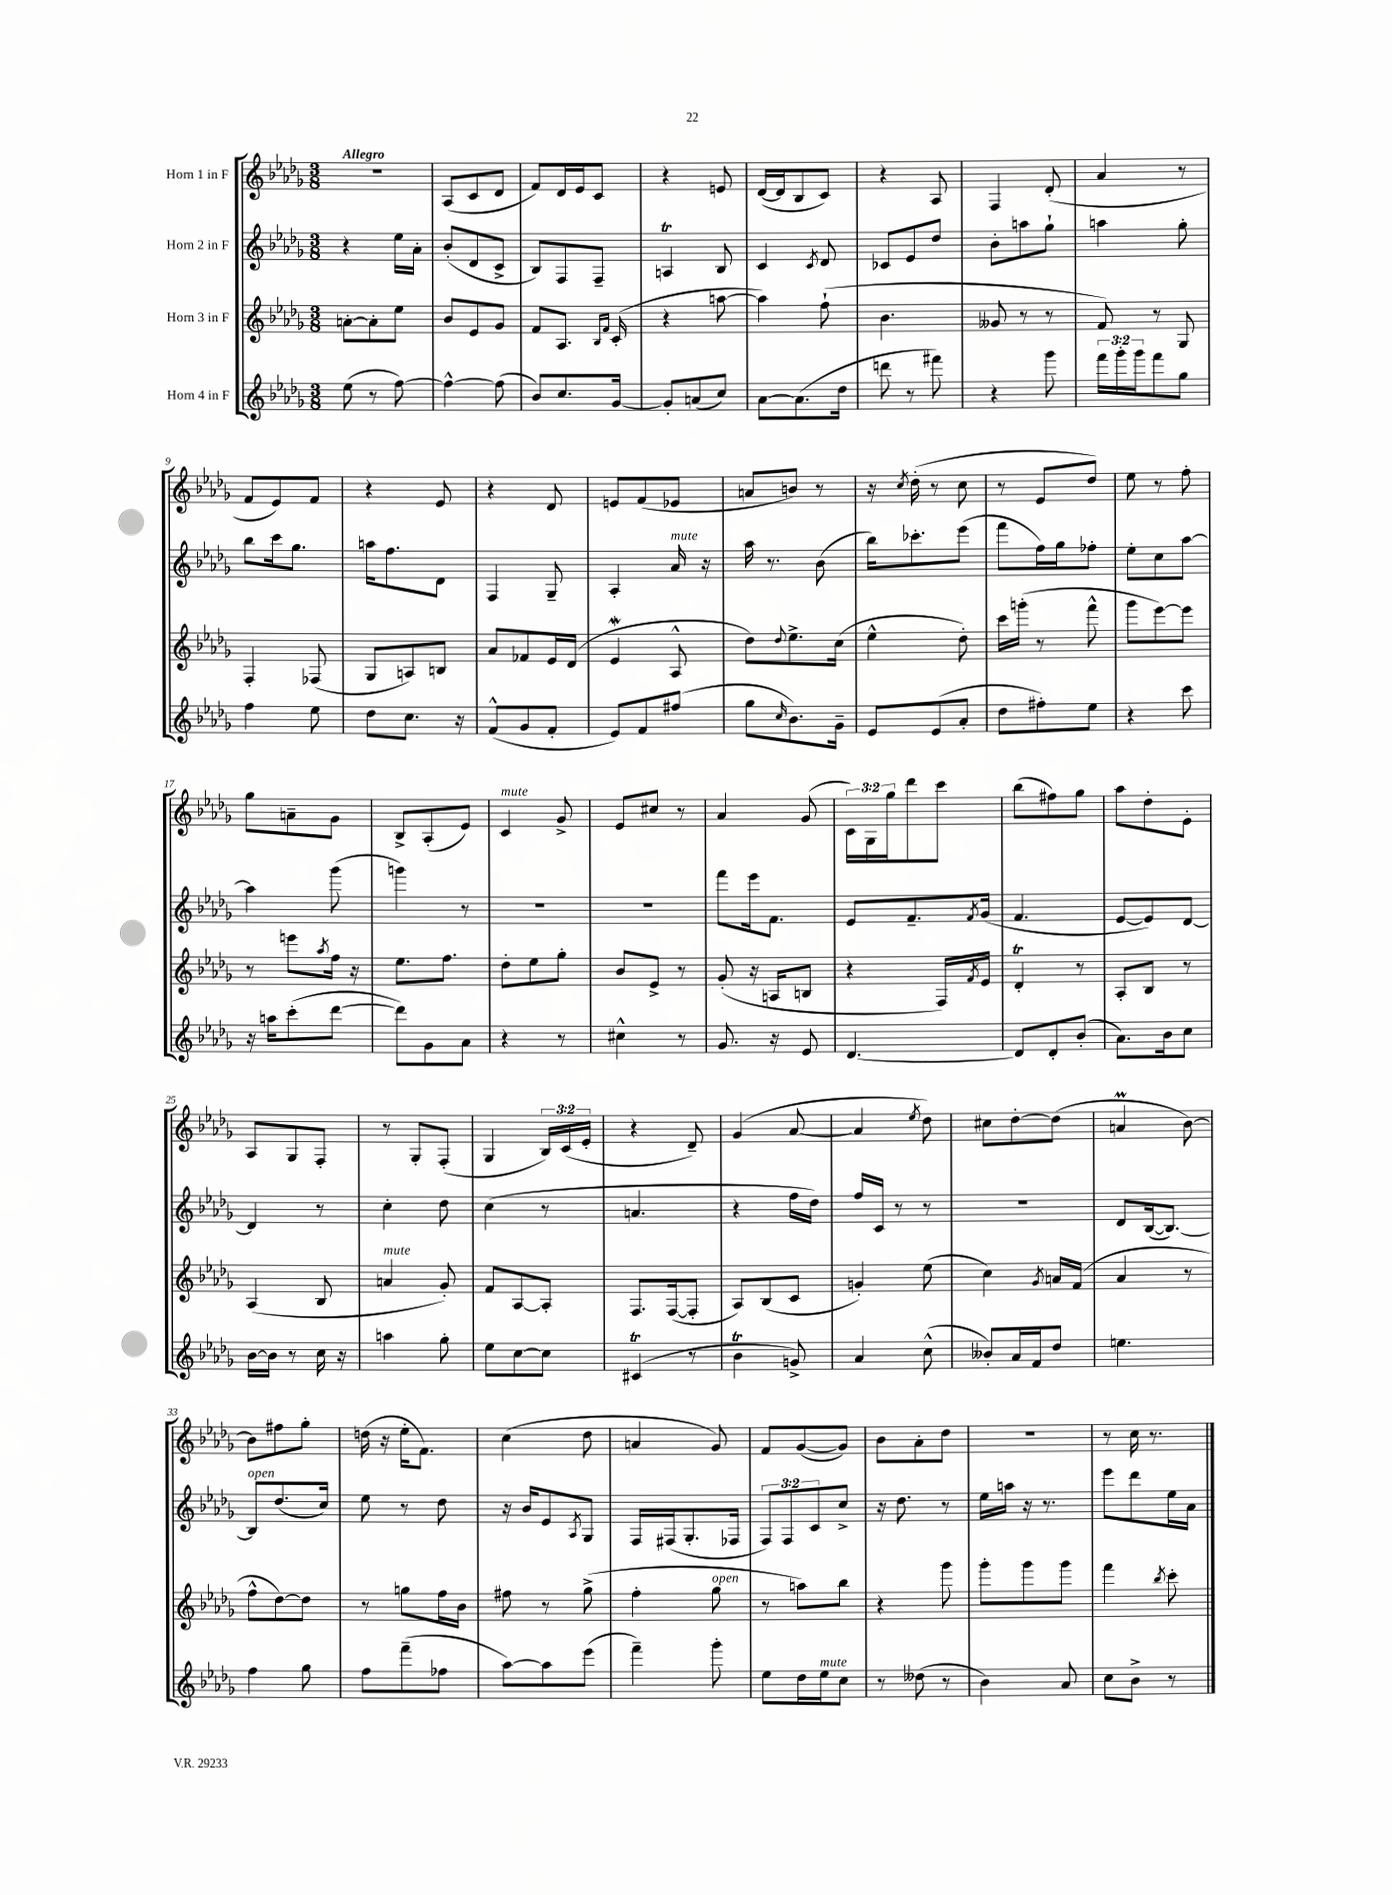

**kern	**kern	**kern	**kern
*staff4	*staff3	*staff2	*staff1
*clefG2	*clefG2	*clefG2	*clefG2
*k[b-e-a-d-g-]	*k[b-e-a-d-g-]	*k[b-e-a-d-g-]	*k[b-e-a-d-g-]
*M3/8	*M3/8	*M3/8	*M3/8
(8ee-\	[8a'\L	4r	4.r
8r	8a'\]	.	.
[8ff\)	8ee-\J	16ee-\LL	.
.	.	16a-'\JJ	.
=	=	=	=
4ff^^\_	8b-/L	(8b-'/L	(8A-/L
.	8e-/	8d-/	8c/
(8ff\]	8g-/J	8c^/J	8d-/J
=	=	=	=
8b-/L)	8f/L	8B-/L)	8f/L)
8.cc/	8.A-/J	8F/	16d-/L
.	.	.	16e-/J
.	.	8F~/J	8c/J
.	16qqB-/LL	.	.
.	16qqf/JJ	.	.
[16g-/Jk	(16c'/	.	.
=	=	=	=
8g-'/]L	4r	4A/	4r
(8a/	.	.	.
8cc/J)	[8aa\	8B-/	8e/
=	=	=	=
[8a-\L	4aa\])	4c/	([16d-/LL
.	.	.	16d-/]J
(8.a-\]	.	.	8B-/
.	.	8qc/	.
.	(8ff`\	8d-/	8c/J)
16dd-\Jk	.	.	.
=	=	=	=
8ddd\	4.b-\	8c-/L	4r
8r	.	8e-/	.
8fff#\)	.	8dd-/J	8A-/
=	=	=	=
4r	8g--/	8b-'\L	4F/
.	8r	8aa\	.
8ggg-\	8r	8gg-`\J	(8d-'/
=	=	=	=
24fff\LL	8f/)	4aa\	4a-/
24ggg-'\	.	.	.
24ggg-\J	.	.	.
8fff\	8r	.	.
8gg-\J	8G-/	8gg-'\	8r
=	=	=	=
4ff\	4F'/	8bb-\L	8f/L
.	.	16ccc\k	8e-/)
.	.	8.gg-\J	.
8ee-\	(8F-/	.	8f/J
=	=	=	=
8dd-\L	8G-/L	16aa\LK	4r
.	.	8.ff\	.
8.cc\J	8A/)	.	.
.	8B/J	8d-\J	8e-/
16r	.	.	.
=	=	=	=
(8f^^/L	8a-/L	4F/	4r
8g-/	8f-/	.	.
8f'/J	16e-/L	8G-~/	8d-/
.	(16d-/JJ	.	.
=	=	=	=
8e-/L)	4e-/	4A-'/	8e/L
8f/	.	.	(8f/
(8ff#/J	8A-^^/	16a-/	8e-/J
.	.	16r	.
=	=	=	=
8gg-\L	8dd-\L)	16aa-\	8a/L
.	.	8.r	.
16qqcc/	8qqdd-/	.	.
8.b-\)	8.ee-^\	.	8b/J)
.	.	(8b-\	8r
16g-~\Jk	(16cc\Jk	.	.
=	=	=	=
8e-/L	4ee-^^\	16bb-\LK)	16r
.	.	.	8qcc/
.	.	8.ccc-'\	(16dd-'\
(8e-/	.	.	8r
8a-'/J	8dd-'\)	(8eee-\J	8cc\
=	=	=	=
8dd-\L	16ccc\LL	8fff\L	8r
.	(16ggg'\JJ	.	.
8ff#'\)	8r	16ff\L)	8e-/L
.	.	16gg-\J	.
8ee-\J	8fff^^\	8ff-'\J	8dd-/J)
=	=	=	=
4r	8ggg-\L	8ee-'\L	8ee-\
.	[8eee-\)	8cc\	8r
8ccc\	8eee-\]J	[8aa-\J	8ff'\
=	=	=	=
16r	8r	4aa-\]	8gg-\L
16aa\LK	.	.	.
(8ccc'\	8eee\L	.	8a~\
.	8qaa-/	.	.
[8ddd-\J	16ff\Jk	(8ggg-\	8g-\J
.	16r	.	.
=	=	=	=
8ddd-\]L)	8.ee-\L	4ggg\)	8B-^/L
8g-\	.	.	(8A-'/
.	8.ff\J	.	.
8a-\J	.	8r	8e-/J)
=	=	=	=
4r	8dd-'\L	4.r	4c/
.	8ee-\	.	.
8r	8gg-'\J	.	8g-^/
=	=	=	=
4cc#^^\	8b-/L	4.r	8e-/L
.	8e-^/J	.	8cc#/J
8r	8r	.	8r
=	=	=	=
8.g-/	(8g-'/	8fff\L	4a-/
.	16r	16eee-\k	.
16r	16A/LK	8.f\J	.
8e-/	8B/J	.	(8g-/
=	=	=	=
[4.d-/	4r	8e-/L	24c\LL)
.	.	.	24G-\
.	.	.	24gg-\J
.	.	8.f~/	8ddd-\
.	16F/LL)	.	8ccc\J
.	8qf/	8qf/	.
.	16e-/JJ	(16g-/Jk	.
=	=	=	=
8d-/]L	4d-'/	4.f/	(8bb-\L
8d-'/	.	.	8ff#\)
(8b-'/J	8r	.	8gg-\J
=	=	=	=
8.a-\L)	8A-'/L	[8e-/L	8aa-\L
.	8B-/J	8e-/])	8dd-'\
16b-\k	.	.	.
8cc\J	8r	[8d-/J	8e-'\J
=	=	=	=
[16b-\LL	(4A-/	4d-/]	8A-/L
16b-\]JJ	.	.	.
8r	.	.	8G-/
16cc\	8B-/	8r	8F'/J
16r	.	.	.
=	=	=	=
4aa\	4a/	4cc'\	8r
.	.	.	8G-'/L
8gg-'\	8g-'/)	8dd-\	(8F'/J
=	=	=	=
8ee-\L	8f/L	(4cc\	4G-/
[8cc\	[8A-/	.	.
8cc\]J	8A-'/]J	8r	24B-/LL)
.	.	.	(24c/
.	.	.	24e-'/JJ
=	=	=	=
(4c#/	8.F/L	4.a/	4r
.	([16F/k	.	.
8r	8F'/]J	.	8d-~/)
=	=	=	=
4b-\	8A-/L)	4r	(4g-/
.	(8B-/	.	.
8g^/)	8c/J	16ff\LL	[8a-/
.	.	16dd-\JJ)	.
=	=	=	=
4a-/	4g'/)	16ff/LL	4a-/]
.	.	16c/JJ	.
.	.	8r	.
.	.	.	8qee-/
(8cc^^\	(8ee-\	8r	8dd-\)
=	=	=	=
8b--'/L)	4cc\)	4.r	8cc#\L
16a-/L	.	.	[8dd-'\
16f/J	.	.	.
.	8qg-/	.	.
8dd-/J	16a/LL	.	(8dd-\]J
.	(16f/JJ	.	.
=	=	=	=
4.ee\	4a-/	8d-/L	4a/
.	.	([16B-/k	.
.	.	8.B-/_J)	.
.	8r	.	[8b-\)
=	=	=	=
4ff\	8ff^^\L	8B-/]L	8b-\]L
.	[8dd-\)	(8.dd-/	8ff#\
8gg-\	8dd-\]J	.	8gg-'\J
.	.	16cc/Jk)	.
=	=	=	=
8ff\L	8r	8ee-\	(16dd\
.	.	.	16r
(8fff~\	8gg\L	8r	16ee-'\LK
.	.	.	8.f\J)
8ff-\J	16ff\L	8dd-\	.
.	16b-\JJ	.	.
=	=	=	=
[8aa-\L)	8ff#\	16r	(4cc\
.	.	16b-/LK	.
8aa-\]	8r	8e-/	.
.	.	8qA-/	.
(8eee-\J	(8gg-^\	8G-/J	8dd-\
=	=	=	=
4fff~\)	4ff'\	16F/LL	4a/
.	.	(16F#/J	.
.	.	8.G-'/	.
8ggg-'\	8gg-\	.	8g-/)
.	.	16F-/Jk	.
=	=	=	=
8ee-\L	8r	12F/L)	8f/L
.	.	12F/	.
16dd-\L	8aa\L)	.	([8g-/
.	.	12c/	.
16ee-\J	.	.	.
8cc\J	8bb-\J	8cc^/J	8g-/]J)
=	=	=	=
8r	4r	16r	8b-\L
.	.	8.dd-\	.
(8dd--\	.	.	8a-'\
8r	8ggg-\	8r	8dd-\J
=	=	=	=
4b-\)	8ggg-'\L	16ee-\LL	4.r
.	.	16aa\JJ	.
.	8ggg-\	16r	.
.	.	8.r	.
8a-/	8ggg-\J	.	.
=	=	=	=
8cc\L	4fff\	8eee-\L	8r
8b-^\J	.	8ddd-\	16cc\
.	.	.	8.r
.	8qbb-/	.	.
8r	8ccc'\	16ee-\L	.
.	.	16a-\JJ	.
==	==	==	==
*-	*-	*-	*-
